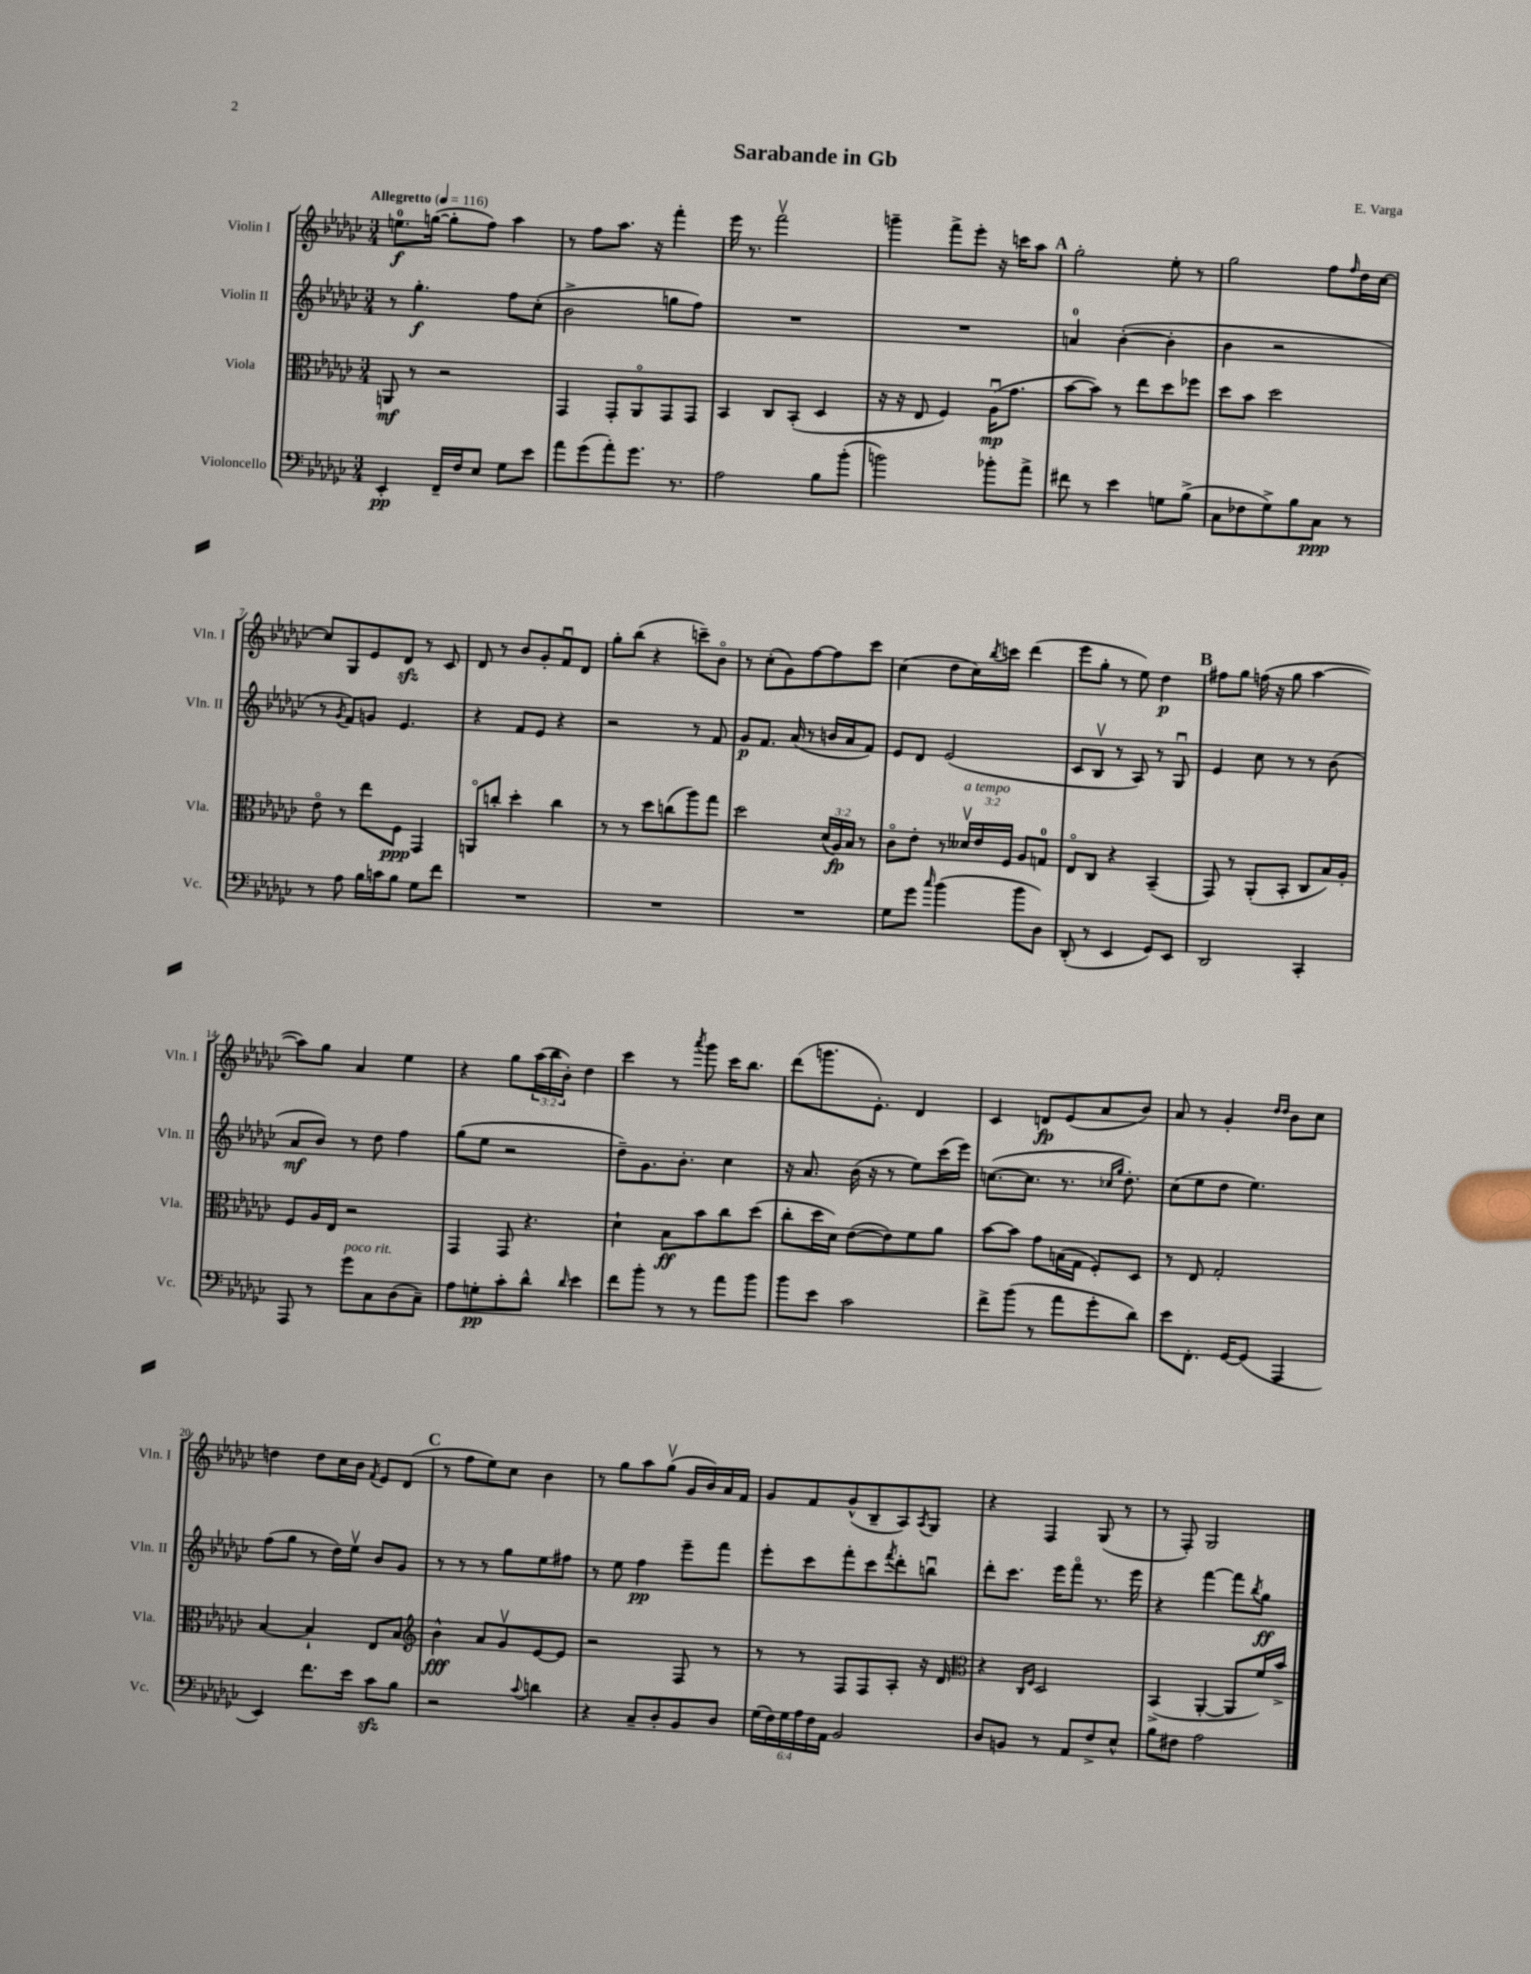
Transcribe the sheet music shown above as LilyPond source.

\header { title = "Sarabande in Gb" composer = "E. Varga" }
<<
\new StaffGroup <<
\new Staff = "s0" \with { instrumentName = "Violin I" shortInstrumentName = "Vln. I" } {
    \clef treble \key ges \major \numericTimeSignature \time 3/4 \override Staff.TupletNumber.text = #tuplet-number::calc-fraction-text \tempo "Allegretto" 4 = 116
    e''8.-0\f g''16~( g''8-. f''8) aes''4 |
    r8 f''8 aes''8. r16 f'''4-. |
    ees'''16 r8. f'''2\upbow |
    g'''4-- f'''8-> ees'''8-. r16 c'''16 aes''8 |
    \mark \markup { \bold "A" } ges''2-. ees''8-. r8 |
    ges''2 f''8 \grace { f''16 } des''16 ces''16~ |
    ces''8 ges8 ees'8 des'8\sfz r8 ces'8 |
    des'8 r8 bes'8 ges'8-. f'8\downbow des'8 |
    ges''8-. bes''8( r4 c'''8--) bes'8\flageolet |
    r8 ces''8-.( ges'8) f''8~ f''8 ces'''8 |
    ces''4( des''8 ces''16) \acciaccatura { bes''8 } c'''16 des'''4( |
    ees'''8 ges''8-. r8 ees''8) des''4\p |
    \mark \markup { \bold "B" } fis''8 ges''8 f''16( r16 ges''8 aes''4~ |
    aes''8) ges''8 aes'4 ees''4 |
    r4 ges''8 \tuplet 3/2 { aes''16( bes''16 bes'16-.) } des''4 |
    ces'''4 r8 \acciaccatura { aes'''8 } ges'''8 ces'''16 bes''8. |
    des'''8( g'''8. ees'8.-.) des'4 |
    ces'4 d'8\fp ees'8( aes'8 bes'8) |
    aes'8 r8 ges'4-. \grace { des''16 des''16 } bes'8 ces''8 |
    d''4 d''8 ces''16 bes'16 \acciaccatura { f'8 } ees'8 des'8( |
    \mark \markup { \bold "C" } r8 f''8 ees''8) ces''8 bes'4 |
    r8 ges''8 aes''8 ges''8\upbow( ges'16 bes'16) aes'16 f'16 |
    ges'8 f'8 ges'8-^( bes8-- aes8) \acciaccatura { aes8 } ges8 |
    r4 f4 ges8( r8 |
    r8 f8-.) ges2 \bar "|." |
}
\new Staff = "s1" \with { instrumentName = "Violin II" shortInstrumentName = "Vln. II" } {
    \clef treble \key ges \major \numericTimeSignature \time 3/4
    r8 ges''4.-.\f f''8 ces''8-.( |
    bes'2-> g''8 f''8) |
    R2. |
    R2. |
    \mark \markup { \bold "A" } a'4-0 bes'4~-.( bes'4-. |
    bes'4 r2 |
    r8 \acciaccatura { ges'8 } f'8) g'8 ees'4. |
    r4 f'8 ees'8 r4 |
    r2 r8 f'8 |
    ges'8\p f'8. aes'16( r8 b'16 aes'16 f'8) |
    ees'8 des'8 ees'2( |
    ces'8 bes8\upbow r8 aes8) r8 ges8\downbow |
    \mark \markup { \bold "B" } ees'4 ces''8 r8 r8 bes'8( |
    aes'8\mf bes'8) r8 des''8 f''4 |
    ges''8( ees''8 r2 |
    des''8--) ges'8. bes'8.-. ces''4 |
    r16 aes'8. bes'16( r16 r8 ees''8) ces'''16( ees'''16) |
    c''8.~( c''8. r8. \grace { ces''16 ges''16 } des''8.-.) |
    ces''8( ees''8 des''8 ees''4.) |
    f''8( ges''8 r8 des''16) ees''16\upbow bes'8 ges'8 |
    \mark \markup { \bold "C" } r8 r8 r8 ges''8 ees''8 fis''8 |
    r8 ees''8 f''4\pp ees'''8-- f'''8 |
    ees'''8-. ces'''8 f'''8-. ces'''8 \acciaccatura { f'''8 } des'''8-. b''8\downbow |
    des'''8-. ces'''8. ees'''16 f'''8\flageolet r8. ees'''16 |
    r4 f'''4~ f'''8 \acciaccatura { bes''8 } ges''8\ff \bar "|." |
}
\new Staff = "s2" \with { instrumentName = "Viola" shortInstrumentName = "Vla." } {
    \clef alto \key ges \major \numericTimeSignature \time 3/4 \override Staff.TupletNumber.text = #tuplet-number::calc-fraction-text
    a,8\mf r8 r2 |
    ges,4 ges,8-. aes,8\flageolet ges,8 ges,8 |
    bes,4 ces8 bes,8-.( des4 |
    r16 r16 ees8 f4) aes16\downbow\mp( ges'8. |
    \mark \markup { \bold "A" } bes'8~ bes'8) r8 ees''8 des''8 fes''8 |
    des''8 bes'8 des''2 |
    ees'8\flageolet r8 ees''8 f8\ppp ges,4 |
    a,8\flageolet c''8-. des''4-. c''4 |
    r8 r8 des''8 c''8( aes''8) ges''8 |
    des''2 \tuplet 3/2 { des'16( aes16\fp) bes16 } r8 |
    ces'8\flageolet ees'8-. r8 \tuplet 3/2 { deses'16\upbow^\markup { \italic "a tempo" } ees'16 f16 } aes8 g8-0 |
    ees8\flageolet ces8 r4 bes,4--( |
    \mark \markup { \bold "B" } ges,8) r8 aes,8-.( bes,8-. ces8 bes16) aes16-. |
    f8 aes16 ees16 r2 |
    ges,4 ges,8 r4. |
    des'4-! bes8\ff bes'8 ces''8 des''8( |
    ces''8-. des''16 des'16) ees'8~( ees'8) f'8 aes'8 |
    bes'8~ bes'8 ges'8 b16( ges16 f8-.) des8 |
    r8 ees8 ges2-. |
    bes4~ bes4-! ees8 bes8 |
    \mark \markup { \bold "C" } \clef treble bes'4-^\fff aes'8 ges'8\upbow ees'8~ ees'8 |
    r2 f8 r8 |
    r8 r8 f8 f8 aes8-. r16 des'16 |
    \clef alto r4 \grace { ces16 f16 } des2 |
    bes,4->( aes,4~-. aes,8 f'16) bes'16-> \bar "|." |
}
\new Staff = "s3" \with { instrumentName = "Violoncello" shortInstrumentName = "Vc." } {
    \clef bass \key ges \major \numericTimeSignature \time 3/4 \override Staff.TupletNumber.text = #tuplet-number::calc-fraction-text
    ees,4-.\pp f,16-- f16 ees8 ges8 ees'8 |
    aes'8 ges'8( aes'8-.) ges'8. r8. |
    aes2 bes8 bes'8-.( |
    b'2) bes'8-. aes'8-> |
    \mark \markup { \bold "A" } fis'8 r8 ees'4 g8 bes8->( |
    ces8 fes8 ges8->) bes8 ces8\ppp r8 |
    r8 aes8 bes16 c'16 bes8 ges8 f'8 |
    R2. |
    R2. |
    R2. |
    ges8 ges'8 \grace { ces''16 } bes'4( bes'8 des8) |
    des,8-.( r8 ees,4 ges,8) ees,8 |
    \mark \markup { \bold "B" } des,2 ces,4-. |
    aes,,8 r8 ges'8^\markup { \italic "poco rit." } ces8 des8( ces8--) |
    aes8 g8-.\pp ces'8-. des'8-^ \grace { des'16 } ees'4 |
    f'8 bes'8-. r8 r8 aes'8 bes'8 |
    bes'8 ees'8 ces'2 |
    f'8-> bes'8( r8 aes'8 ges'8-. des'8) |
    ees'8 f,8.-. ges,16~ ges,8( aes,,4 |
    ees,4) f'8. ees'16 ces'8\sfz bes8 |
    \mark \markup { \bold "C" } r2 \appoggiatura { ces'8 } d'4 |
    r4 ces8-- des8-. bes,8 des8 |
    \tuplet 6/4 { ges16( f16) ges16 aes16 f16 aes,16 } bes,2 |
    des8 b,8 r8 aes,8 f8-> ees8-^ |
    bes8 fis8 aes2 \bar "|." |
}
>>
>>
